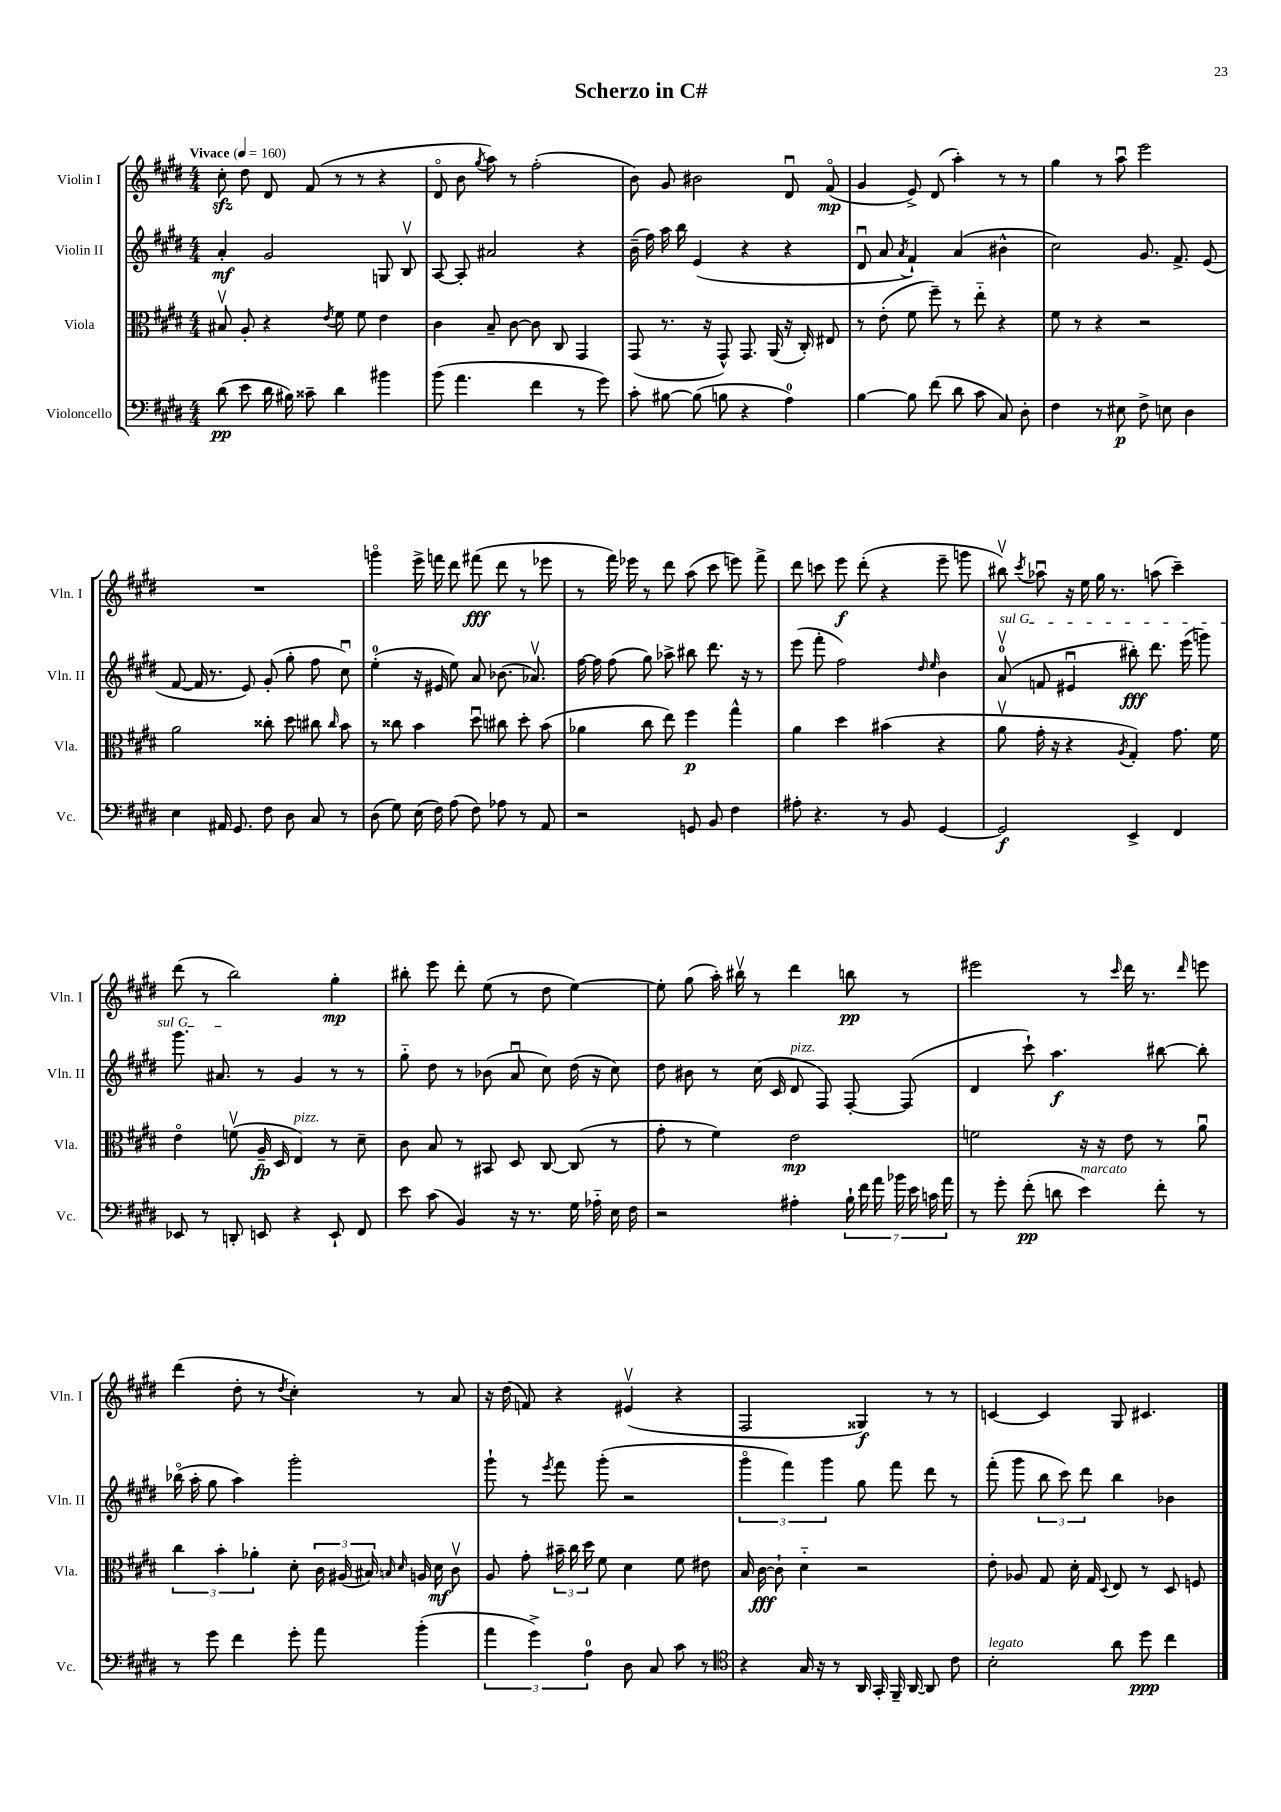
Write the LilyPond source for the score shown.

\header { title = "Scherzo in C#" }
<<
\new StaffGroup <<
\new Staff = "s0" \with { instrumentName = "Violin I" shortInstrumentName = "Vln. I" } {
    \clef treble \key e \major \numericTimeSignature \time 4/4 \tempo "Vivace" 4 = 160
    \autoBeamOff cis''8-.\sfz dis''8 dis'8 fis'8( r8 r8 r4 |
    dis'8\flageolet b'8 \acciaccatura { gis''8 } a''8) r8 fis''2-.( |
    b'8) gis'8 bis'2 dis'8\downbow fis'8\flageolet\mp( |
    gis'4 e'8->) dis'8( a''4-.) r8 r8 |
    gis''4 r8 a''8\downbow e'''2 |
    R1 |
    g'''4\flageolet e'''16-> f'''16 dis'''8 fis'''8\fff( dis'''8 r8 ees'''8 |
    r8 fis'''16) ees'''16 r8 dis'''8 a''8( cis'''8 e'''8) fis'''8-> |
    dis'''8 c'''8 e'''8\f dis'''8-.( r4 e'''8-- g'''8 |
    bis''8\upbow) \acciaccatura { cis'''8 } aes''8\downbow r16 e''16 gis''16 r8. a''8( cis'''4--) |
    dis'''8( r8 b''2) gis''4-.\mp |
    bis''8-. e'''8 dis'''8-. e''8( r8 dis''8 e''4~) |
    e''8-. gis''8( a''16-.) bis''16\upbow r8 dis'''4 b''8\pp r8 |
    eis'''2 r8 \grace { cis'''16 } dis'''16 r8. \grace { dis'''16 } e'''8 |
    dis'''4( dis''8-. r8 \acciaccatura { dis''8 } cis''4-.) r8 a'8 |
    r16 dis''16( f'8) r4 eis'4\upbow( r4 |
    fis2 gisis4\f) r8 r8 |
    c'4~ c'4 gis8 cis'4. \bar "|." |
}
\new Staff = "s1" \with { instrumentName = "Violin II" shortInstrumentName = "Vln. II" } {
    \clef treble \key e \major \numericTimeSignature \time 4/4
    \autoBeamOff a'4-.\mf gis'2 g8 b8\upbow |
    a8~ a8-. ais'2 r4 |
    b'16--( fis''16) a''16 b''16 e'4( r4 r4 |
    dis'8\downbow a'8 \acciaccatura { a'8 } fis'4-!) a'4( bis'4-^ |
    cis''2) gis'8. fis'8.-> e'8( |
    fis'8~ fis'16 r8. e'8) gis'8-.( gis''8-. fis''8 cis''8\downbow) |
    e''4-0-.( r16 eis'16 e''8) a'8 bes'8.( aes'8.\upbow) |
    fis''16~ fis''16 fis''8( gis''8) aes''8-> bis''8 dis'''8. r16 r8 |
    e'''8( fis'''8-. fis''2) \grace { dis''16 e''16 } b'4 |
    \once \override TextSpanner.bound-details.left.text = \markup { \italic "sul G" } a'8-0\upbow\startTextSpan( f'8 eis'4\downbow bis''8-.\fff) dis'''8. e'''16( g'''8) |
    gis'''8. ais'8.\stopTextSpan r8 gis'4 r8 r8 |
    gis''8-_ dis''8 r8 bes'8( a'8\downbow cis''8) dis''16( r16 cis''8) |
    dis''8 bis'8 r8 cis''16( cis'16 dis'8^\markup { \italic "pizz." } fis8) fis8~-. fis8( |
    dis'4 cis'''8-!) a''4.\f bis''8~ bis''8-. |
    bes''16\flageolet( a''16-. gis''8 a''4) gis'''2-. |
    gis'''8-! r8 \acciaccatura { e'''8 } fis'''8 gis'''8-.( r2 |
    \tuplet 3/2 { gis'''4\flageolet fis'''4) gis'''4 } gis''8 fis'''8 dis'''8 r8 |
    fis'''8-.( gis'''8 \tuplet 3/2 { b''8 cis'''8) dis'''8 } b''4 bes'4 \bar "|." |
}
\new Staff = "s2" \with { instrumentName = "Viola" shortInstrumentName = "Vla." } {
    \clef alto \key e \major \numericTimeSignature \time 4/4
    \autoBeamOff bis8\upbow a8-. r4 \acciaccatura { e'8 } fis'8 fis'8 e'4 |
    cis'4 b8-- cis'8~ cis'8 cis8 gis,4 |
    gis,8( r8. r16 gis,8-^) gis,8. a,16( r16 cis16-.) eis8 |
    r8 e'8-.( fis'8 fis''8--) r8 e''8-_ r4 |
    fis'8 r8 r4 r2 |
    a'2 cisis''8-. dis''8 cis''8 \grace { cis''16 } b'8 |
    r8 cisis''8 b'4 dis''8\downbow cis''8 dis''8-. b'8( |
    aes'4 cis''8 e''8) fis''4\p gis''4-^ |
    a'4 dis''4 bis'4( r4 |
    a'8\upbow gis'16-. r16 r4 \acciaccatura { a8 } gis4-.) gis'8. fis'16 |
    e'4\flageolet f'8\upbow( a16--\fp dis16 e4^\markup { \italic "pizz." }) r8 dis'8-- |
    cis'8 b8 r8 bis,8 dis8 cis8~ cis8( r8 |
    gis'8-. r8 fis'4) e'2\mp |
    f'2 r16 r16 e'8 r8 a'8\downbow |
    \tuplet 3/2 { cis''4 b'4-. aes'4-. } dis'8-. \tuplet 3/2 { cis'16 ais16( bis16) } \grace { b16 dis'16 } a16 dis'16\mf cis'8\upbow |
    a8 gis'8-. \tuplet 3/2 { bis'16-- cis''16 dis''16 } fis'8 dis'4 fis'8 eis'8 |
    b16 cis'16~\fff cis'8-! dis'4-_ r2 |
    e'8-. aes8 gis8 dis'16-. gis16 \appoggiatura { dis8 } e8 r8 dis8 f8 \bar "|." |
}
\new Staff = "s3" \with { instrumentName = "Violoncello" shortInstrumentName = "Vc." } {
    \clef bass \key e \major \numericTimeSignature \time 4/4
    \autoBeamOff dis'8\pp( e'8 dis'16 bis16) cisis'8-- dis'4 bis'4 |
    b'8( a'4. fis'4 r8 gis'8) |
    cis'8-. bis8~ bis8( b8 r4 a4-0) |
    b4~ b8 fis'8( dis'8 cis'8 cis8) dis8-. |
    fis4 r8 eis8\p fis8-> e8 dis4 |
    e4 ais,16 gis,8. fis8 dis8 cis8 r8 |
    dis8( gis8) e16( fis16) a8( fis8) aes8 r8 a,8 |
    r2 g,8 b,8 fis4 |
    ais8-. r4. r8 b,8 gis,4~ |
    gis,2\f e,4-> fis,4 |
    ees,8 r8 d,8-. e,8 r4 e,8-! fis,8 |
    e'8 cis'8( b,4) r16 r8. gis16 aes16-_ e16 fis16 |
    r2 ais4-. \tuplet 7/4 { b16-! fis'16 a'16 bes'16 e'16 c'16 a'16 } |
    r8 gis'8-. fis'8-.\pp( d'8 e'4^\markup { \italic "marcato" }) fis'8-. r8 |
    r8 gis'8 fis'4 gis'8-. a'8 b'4-.( |
    \tuplet 3/2 { a'4 gis'4->) a4-0 } dis8 cis8 cis'8 r8 |
    \clef tenor r4 gis16 r16 r8 a,16 gis,16-. fis,16-- a,16~ a,8 cis'8 |
    b2-.^\markup { \italic "legato" } a'8 dis''8\ppp cis''4 \bar "|." |
}
>>
>>
\layout { \context { \Score \remove "Bar_number_engraver" } }
